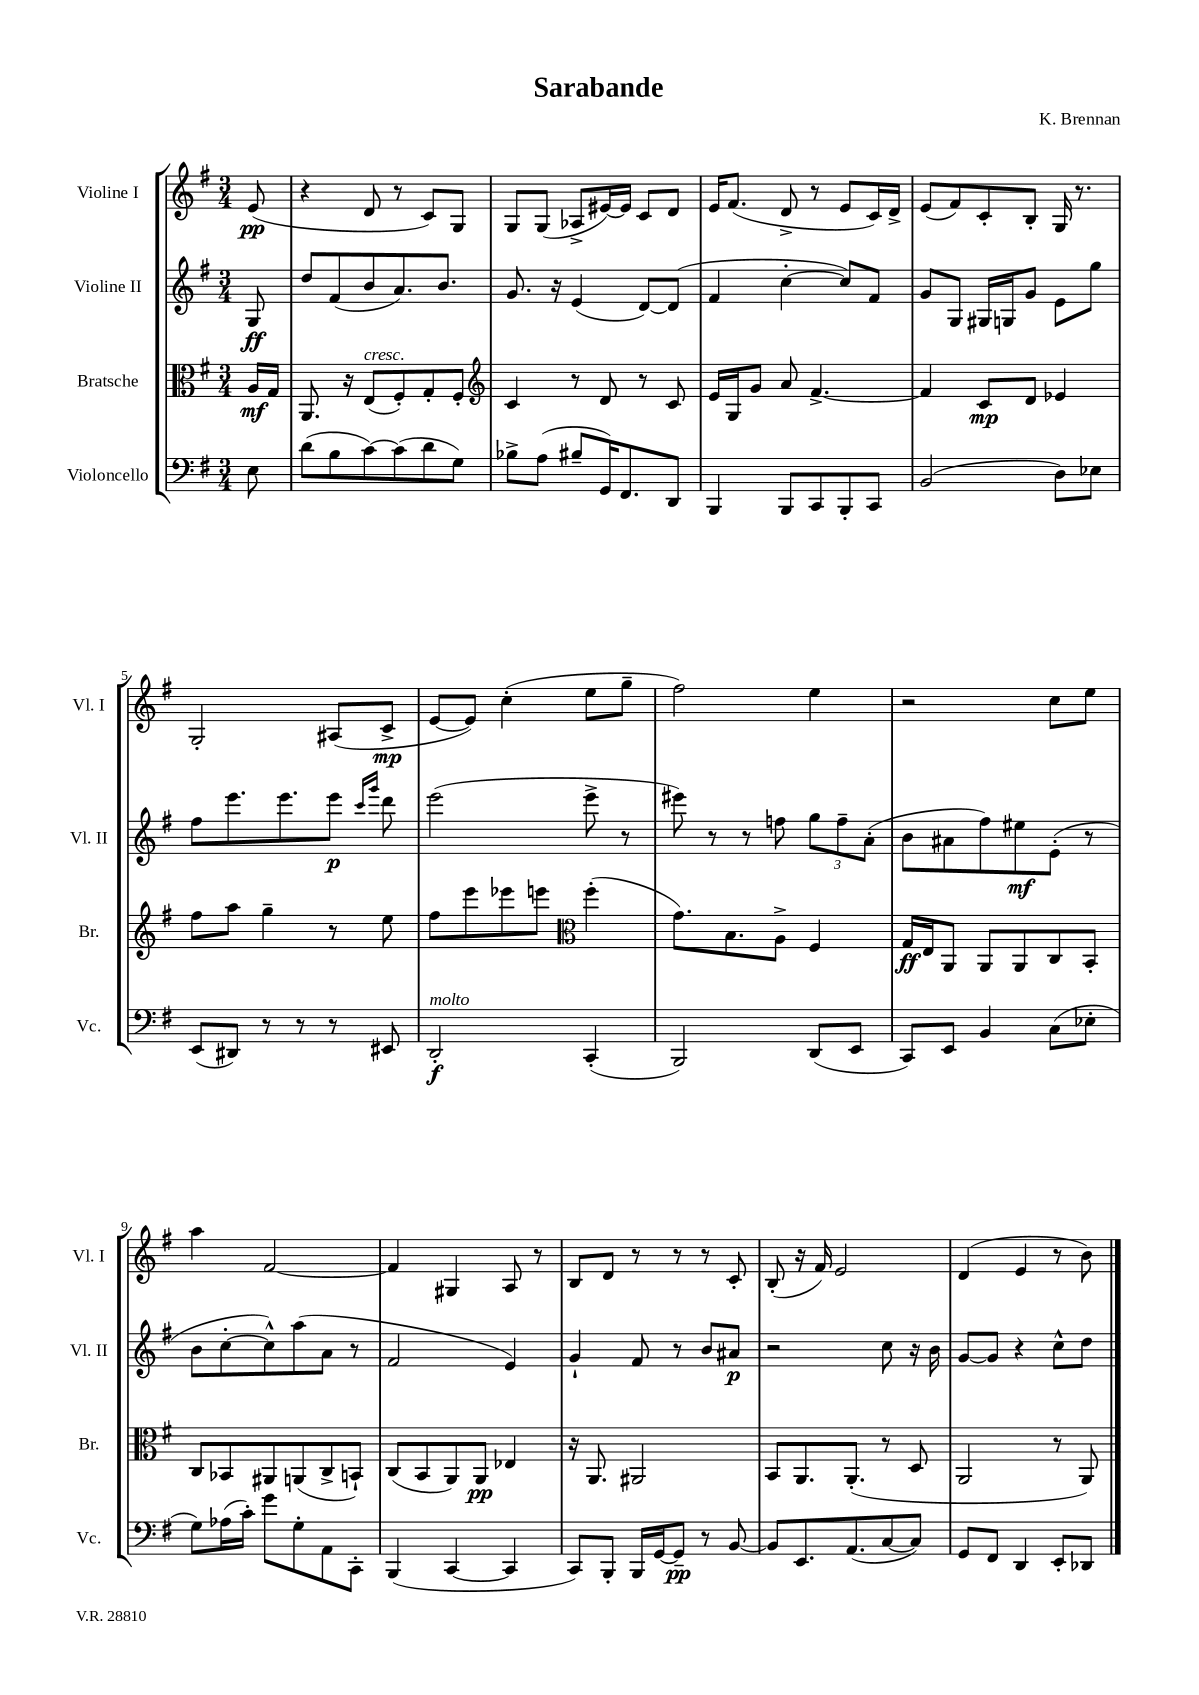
\header { title = "Sarabande" composer = "K. Brennan" }
<<
\new StaffGroup <<
\new Staff = "s0" \with { instrumentName = "Violine I" shortInstrumentName = "Vl. I" } {
    \clef treble \key g \major \numericTimeSignature \time 3/4 \partial 8
    e'8\pp( |
    r4 d'8 r8 c'8) g8 |
    g8 g8( aes8-> eis'16~) eis'16 c'8 d'8 |
    e'16 fis'8.( d'8-> r8 e'8 c'16) d'16-> |
    e'8( fis'8) c'8-. b8-. g16 r8. |
    g2-. ais8( c'8->\mp |
    e'8~ e'8) c''4-.( e''8 g''8-- |
    fis''2) e''4 |
    r2 c''8 e''8 |
    a''4 fis'2~ |
    fis'4 gis4 a8 r8 |
    b8 d'8 r8 r8 r8 c'8-. |
    b8-.( r16 fis'16) e'2 |
    d'4( e'4 r8 b'8) \bar "|." |
}
\new Staff = "s1" \with { instrumentName = "Violine II" shortInstrumentName = "Vl. II" } {
    \clef treble \key g \major \numericTimeSignature \time 3/4 \partial 8
    g8\ff |
    d''8 fis'8( b'8 a'8.) b'8. |
    g'8. r16 e'4( d'8~) d'8( |
    fis'4 c''4~-. c''8) fis'8 |
    g'8 g8 gis16 g16 g'8 e'8 g''8 |
    fis''8 e'''8. e'''8. e'''8\p \grace { c'''16 g'''16 } d'''8 |
    e'''2( e'''8-> r8 |
    eis'''8) r8 r8 f''8 \tuplet 3/2 { g''8 f''8-- a'8-.( } |
    b'8 ais'8 fis''8) eis''8\mf e'8-.( r8 |
    b'8 c''8~-. c''8-^) a''8( a'8 r8 |
    fis'2 e'4) |
    g'4-! fis'8 r8 b'8 ais'8\p |
    r2 c''8 r16 b'16 |
    g'8~ g'8 r4 c''8-^ d''8 \bar "|." |
}
\new Staff = "s2" \with { instrumentName = "Bratsche" shortInstrumentName = "Br." } {
    \clef alto \key g \major \numericTimeSignature \time 3/4 \partial 8
    a16\mf g16 |
    a,8. r16 e8^\markup { \italic "cresc." }( fis8-.) g8-. fis8-. |
    \clef treble c'4 r8 d'8 r8 c'8 |
    e'16 g16 g'8 a'8 fis'4.~-> |
    fis'4 c'8\mp d'8 ees'4 |
    fis''8 a''8 g''4-- r8 e''8 |
    fis''8 e'''8 ees'''8 e'''8 \clef alto fis''4-.( |
    g'8.) b8. a8-> fis4 |
    g16\ff e16 a,8 a,8 a,8 c8 b,8-. |
    c8 bes,8 ais,8 a,8( c8-> b,8-!) |
    c8( b,8 a,8) a,8\pp ees4 |
    r16 a,8. ais,2 |
    b,8 a,8. a,8.-.( r8 d8 |
    a,2 r8 a,8) \bar "|." |
}
\new Staff = "s3" \with { instrumentName = "Violoncello" shortInstrumentName = "Vc." } {
    \clef bass \key g \major \numericTimeSignature \time 3/4 \partial 8
    e8 |
    d'8( b8 c'8~) c'8( d'8 g8) |
    bes8-> a8( bis8-- g,16) fis,8. d,8 |
    b,,4 b,,8 c,8 b,,8-. c,8 |
    b,2( d8) ees8 |
    e,8( dis,8) r8 r8 r8 eis,8 |
    d,2-.\f^\markup { \italic "molto" } c,4-.( |
    b,,2) d,8( e,8 |
    c,8) e,8 b,4 c8( ees8-. |
    g8) aes16( c'16-.) g'8 g8-. a,8 c,8-. |
    b,,4( c,4~ c,4 |
    c,8) b,,8-. b,,16 g,16~ g,8--\pp r8 b,8~ |
    b,8 e,8. a,8.( c8~ c8) |
    g,8 fis,8 d,4 e,8-. des,8 \bar "|." |
}
>>
>>
